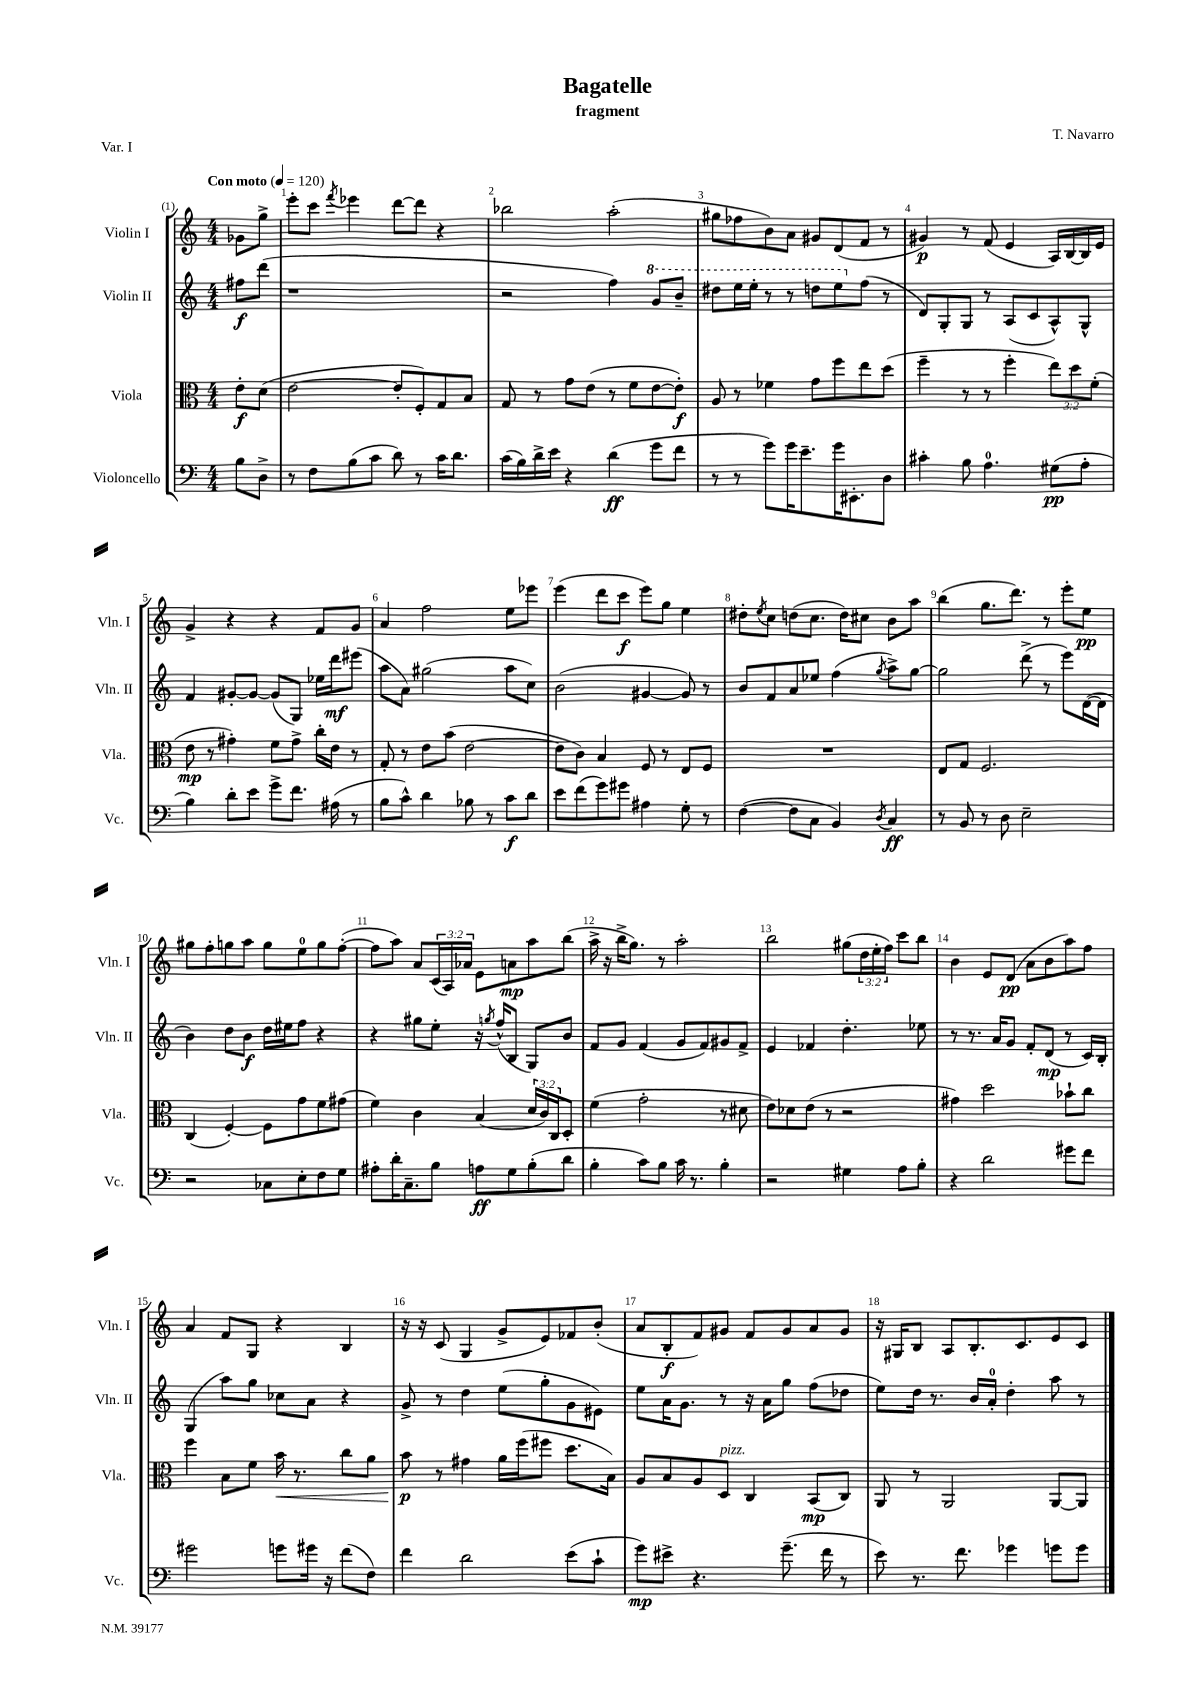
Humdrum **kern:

**kern	**dynam	**kern	**dynam	**kern	**dynam	**kern	**dynam
*part4	*part4	*part3	*part3	*part2	*part2	*part1	*part1
*staff4	*staff4	*staff3	*staff3	*staff2	*staff2	*staff1	*staff1
*I"Violoncello	*	*I"Viola	*	*I"Violin II	*	*I"Violin I	*
*I'Vc.	*	*I'Vla.	*	*I'Vln. II	*	*I'Vln. I	*
*clefF4	*	*clefC3	*	*clefG2	*	*clefG2	*
*k[]	*	*k[]	*	*k[]	*	*k[]	*
*M4/4	*	*M4/4	*	*M4/4	*	*M4/4	*
*MM120	*	*MM120	*	*MM120	*	*MM120	*
=	=	=	=	=	=	=	=
!	!	!	!	!	!	!LO:TX:a:B:t=Con moto	!
8B\L	.	8e'\L	f	8ff#X\L	f	8g-X\L	.
8D^\J	.	(8d\J	.	(8ddd\J	.	8gg^\J	.
=1	=1	=1	=1	=1	=1	=1	=1
8r	.	[2e\	.	1r	.	8eee'\L	.
8F\L	.	.	.	.	.	8ccc\J	.
.	.	.	.	.	.	8qfff/	.
(8B\	.	.	.	.	.	4eee-X\	.
8c\J	.	.	.	.	.	.	.
8d\)	.	8e'/L]	.	.	.	[8ddd\L	.
8r	.	8F'/)	.	.	.	8ddd\J]	.
16c\KL	.	8G/	.	.	.	4r	.
8.d\J	.	.	.	.	.	.	.
.	.	8B/J	.	.	.	.	.
=2	=2	=2	=2	=2	=2	=2	=2
(16c\LL	.	8G/	.	2r	.	2bb-X\	.
16B\)	.	.	.	.	.	.	.
16d^\	.	8r	.	.	.	.	.
16e\JJ	.	.	.	.	.	.	.
4r	.	8g\L	.	.	.	.	.
.	.	(8e\J	.	.	.	.	.
(4d\	ff	8r	.	4ff\)	.	(2aa'\	.
.	.	8f\L	.	.	.	.	.
*	*	*	*	*8va	*	*	*
8g\L	.	[8e\	.	8gg/L	.	.	.
8f\J	.	8e'\J])	f	8bb~/J	.	.	.
=3	=3	=3	=3	=3	=3	=3	=3
8r	.	8A/	.	8ddd#X\L	.	8gg#X\L	.
8r	.	8r	.	16eee\L	.	8ff-X\	.
.	.	.	.	16eee'\JJ	.	.	.
8g\L)	.	4f-X\	.	8r	.	8b\)	.
16g\K	.	.	.	8r	.	8a\J	.
8.e~\	.	.	.	.	.	.	.
.	.	8g\L	.	8dddn\L	.	8g#X/L	.
16g\K	.	8ff\	.	8eee\	.	(8d/	.
8.EE#X'\	.	.	.	.	.	.	.
*	*	*	*	*X8va	*	*	*
.	.	8ee\	.	(8ff\J	.	8f/J	.
8D\J	.	(8dd\J	.	8r	.	8r	.
=4	=4	=4	=4	=4	=4	=4	=4
4c#X'\	.	4ff~\	.	8d/L)	.	4g#X/)	p
.	.	.	.	8G'/	.	.	.
8B\	.	8r	.	8G/J	.	8r	.
4.A\	.	8r	.	8r	.	(8f/	.
.	.	4ff'\	.	(8A/L	.	4e/	.
.	.	.	.	8c/	.	.	.
(8G#X\L	pp	12ee\L)	.	8A^^/)	.	16A/LL)	.
.	.	.	.	.	.	[16B/	.
.	.	12dd\	.	.	.	.	.
8A'\J	.	.	.	8G^^/J	.	16B/]	.
.	.	(12f'\J	.	.	.	.	.
.	.	.	.	.	.	16e/JJ	.
!!LO:LB:g=z
=5	=5	=5	=5	=5	=5	=5	=5
4B\)	.	8e\	mp	4f/	.	4g^/	.
.	.	8r	.	.	.	.	.
8d'\L	.	4g#X'\)	.	[8g#X'/L	.	4r	.
8e\J	.	.	.	8g#/J_	.	.	.
8g^\L	.	8f\L	.	(8g#/L]	.	4r	.
8.f\J	.	8g#^\J	.	8G/J)	.	.	.
.	.	16cc'\LL	.	16ee-X\LL	.	8f/L	.
(16A#X\	.	16e\JJ	.	16ddd\J	mf	.	.
8r	.	8r	.	(8eee#X\J	.	8g/J	.
=6	=6	=6	=6	=6	=6	=6	=6
8B\L	.	8G'/	.	8aa\L	.	4a/	.
8c^^\J)	.	8r	.	8a\J)	.	.	.
4d\	.	8e\L	.	(2gg#X\	.	2ff\	.
.	.	(8b\J	.	.	.	.	.
8B-X\	.	[2e\	.	.	.	.	.
8r	.	.	.	.	.	.	.
8c\L	f	.	.	8aa\L	.	8ee\L	.
8d\J	.	.	.	8cc\J)	.	8eee-X\J	.
=7	=7	=7	=7	=7	=7	=7	=7
8e\L	.	8e\L]	.	(2b\	.	(4eee\	.
(8f\	.	8c\J)	.	.	.	.	.
8g\)	.	4B/	.	.	.	8ddd\L	.
8g#X\J	.	.	.	.	.	8ccc\J	f
4A#X\	.	8F/	.	[4g#X/	.	8eee\L)	.
.	.	8r	.	.	.	8gg\J	.
8G'\	.	8E/L	.	8g#/])	.	4ee\	.
8r	.	8F/J	.	8r	.	.	.
=8	=8	=8	=8	=8	=8	=8	=8
([4F\	.	1r	.	8b/L	.	8dd#X'\L	.
.	.	.	.	.	.	8qee/	.
.	.	.	.	8f/	.	8cc\J	.
8F\L]	.	.	.	8a/	.	(8ddn\L	.
8C\J	.	.	.	8ee-X/J	.	8.cc\J	.
4BB/)	.	.	.	(4ff\	.	.	.
.	.	.	.	.	.	16dd\KL)	.
.	.	.	.	.	.	8cc#X\J	.
8qD/	.	.	.	8qgg/	.	.	.
4C/	ff	.	.	8aa^\L)	.	8b\L	.
.	.	.	.	[8gg\J	.	8aa\J	.
=9	=9	=9	=9	=9	=9	=9	=9
8r	.	8E/L	.	2gg\]	.	(4bb\	.
8BB/	.	8G/J	.	.	.	.	.
8r	.	2.F/	.	.	.	8.gg\L	.
8D\	.	.	.	.	.	.	.
.	.	.	.	.	.	8.ddd\J)	.
2E~\	.	.	.	(8ddd^\	.	.	.
.	.	.	.	8r	.	8r	.
.	.	.	.	8eee\L)	.	8eee'\L	.
.	.	.	.	([16d\L	.	8ee\J	pp
.	.	.	.	16d\JJ]	.	.	.
!!LO:LB:g=z
=10	=10	=10	=10	=10	=10	=10	=10
2r	.	(4C/	.	4b\)	.	8gg#X\L	.
.	.	.	.	.	.	8ff'\	.
.	.	[4F'/)	.	8dd\L	.	8ggn\	.
.	.	.	.	8b\J	f	8aa\J	.
8C-X\L	.	8F\L]	.	16dd\LL	.	8gg\L	.
.	.	.	.	16ee#X\J	.	.	.
8E'\	.	8g\	.	8ff\J	.	8ee\	.
8F\	.	8f\	.	4r	.	8gg\	.
8G\J	.	(8g#X\J	.	.	.	([8ff'\J	.
=11	=11	=11	=11	=11	=11	=11	=11
8A#X'\L	.	4f\)	.	4r	.	8ff\L]	.
16d'\K	.	.	.	.	.	8aa\J)	.
8.C~\	.	.	.	.	.	.	.
.	.	4c\	.	8gg#X\L	.	8a/L	.
8B\J	.	.	.	8ee'\J	.	(24c/L	.
.	.	.	.	.	.	24A/)	.
.	.	.	.	.	.	24a-X/JJ	.
8An\L	ff	(4B/	.	16r	.	8e\L	.
.	.	.	.	8qggn/	.	.	.
.	.	.	.	(16ff^^/KL	.	.	.
8G\	.	.	.	8B/J	.	8an\	mp
(8B'\	.	24d/LL	.	8G/L)	.	8aa\	.
.	.	24c/)	.	.	.	.	.
.	.	24C/J	.	.	.	.	.
8d\J	.	8D'/J	.	8b/J	.	(8bb\J	.
=12	=12	=12	=12	=12	=12	=12	=12
4B'\	.	(4f\	.	8f/L	.	16aa^\	.
.	.	.	.	.	.	16r	.
.	.	.	.	8g/J	.	16bb^\KL	.
.	.	.	.	.	.	8.gg\J)	.
8c\L)	.	2g'\	.	(4f/	.	.	.
8B\J	.	.	.	.	.	8r	.
16c\	.	.	.	8g/L	.	2aa'\	.
8.r	.	.	.	.	.	.	.
.	.	.	.	8f/)	.	.	.
4B'\	.	8r	.	8g#X/	.	.	.
.	.	8d#X\	.	8f^/J	.	.	.
=13	=13	=13	=13	=13	=13	=13	=13
2r	.	8e\L)	.	4e/	.	2bb\	.
.	.	8d-X\	.	.	.	.	.
.	.	(8e\J	.	4f-X/	.	.	.
.	.	8r	.	.	.	.	.
4G#X\	.	2r	.	4.dd'\	.	(8gg#X\L	.
.	.	.	.	.	.	24dd\L	.
.	.	.	.	.	.	24ee'\	.
.	.	.	.	.	.	24ff\JJ)	.
8A\L	.	.	.	.	.	8ccc\L	.
8B'\J	.	.	.	8ee-X\	.	8bb\J	.
=14	=14	=14	=14	=14	=14	=14	=14
4r	.	4g#X\)	.	8r	.	4b\	.
.	.	.	.	8.r	.	.	.
2d\	.	2dd\	.	.	.	8e/L	.
.	.	.	.	16a/KL	.	.	.
.	.	.	.	8g/J	.	(8d/J	pp
.	.	.	.	8f'/L	.	8a\L	.
.	.	.	.	(8d/J	mp	8b\	.
8g#X\L	.	8b-X`\L	.	8r	.	8aa\)	.
8f\J	.	8cc\J	.	16c/LL)	.	8ff\J	.
.	.	.	.	16B'/JJ	.	.	.
!!LO:LB:g=z
=15	=15	=15	=15	=15	=15	=15	=15
2g#X\	.	4ff\	.	(4G/	.	4a/	.
.	.	8B\L	.	8aa\L)	.	8f/L	.
.	.	8f\J	.	8gg\J	.	8G/J	.
!	!	!	!LO:HP:b	!	!	!	!
8gn\L	.	16b\	<	8cc-X\L	.	4r	.
.	.	8.r	.	.	.	.	.
16g#X\Jk	.	.	.	8a\J	.	.	.
16r	.	.	.	.	.	.	.
(8f\L	.	8cc\L	.	4r	.	4B/	.
8F\J)	.	8a\J	.	.	.	.	.
=16	=16	=16	=16	=16	=16	=16	=16
4f\	.	8b\	p	8g^/	.	16r	.
.	.	.	.	.	.	16r	.
.	.	8r	[	8r	.	(8c/	.
2d\	.	4g#X\	.	4dd\	.	4G/	.
.	.	16a\LL	.	(8ee\L	.	8g^/L	.
.	.	(16ff\J	.	.	.	.	.
.	.	8ff#X\J	.	8gg'\	.	8e/)	.
(8e\L	.	8.dd\L	.	8g\	.	8f-X/	.
8c`\J	.	.	.	8e#X\J)	.	(8b'/J	.
.	.	16B\Jk)	.	.	.	.	.
=17	=17	=17	=17	=17	=17	=17	=17
8g\L)	mp	8A/L	.	8ee\L	.	8a/L	.
8e#X^\J	.	8B/	.	16a\K	.	8B'/	f
.	.	.	.	8.g\J	.	.	.
4.r	.	8A/	.	.	.	8f/)	.
!	!	!LO:TX:a:i:t=pizz.	!	!	!	!	!
.	.	8D/J	.	8r	.	8g#X/J	.
.	.	4C/	.	16r	.	8f/L	.
.	.	.	.	16a\KL	.	.	.
(8.g~\	.	.	.	8gg\J	.	8g#/	.
.	.	(8BB/L	mp	(8ff\L	.	8a/	.
16f\	.	.	.	.	.	.	.
8r	.	8C/J)	.	8dd-X\J	.	8g#/J	.
=18	=18	=18	=18	=18	=18	=18	=18
8e\)	.	8AA/	.	8ee\L)	.	16r	.
.	.	.	.	.	.	16G#X/KL	.
8.r	.	8r	.	16dd\Jk	.	8B/J	.
.	.	.	.	8.r	.	.	.
.	.	2AA/	.	.	.	8A/L	.
8.f\	.	.	.	.	.	.	.
.	.	.	.	16b/LL	.	8.B'/	.
.	.	.	.	16a'/JJ	.	.	.
4g-X\	.	.	.	4dd'\	.	.	.
.	.	.	.	.	.	8.c/	.
8gn\L	.	[8AA/L	.	8aa\	.	8e/	.
8g\J	.	8AA/J]	.	8r	.	8c/J	.
==	==	==	==	==	==	==	==
*-	*-	*-	*-	*-	*-	*-	*-
